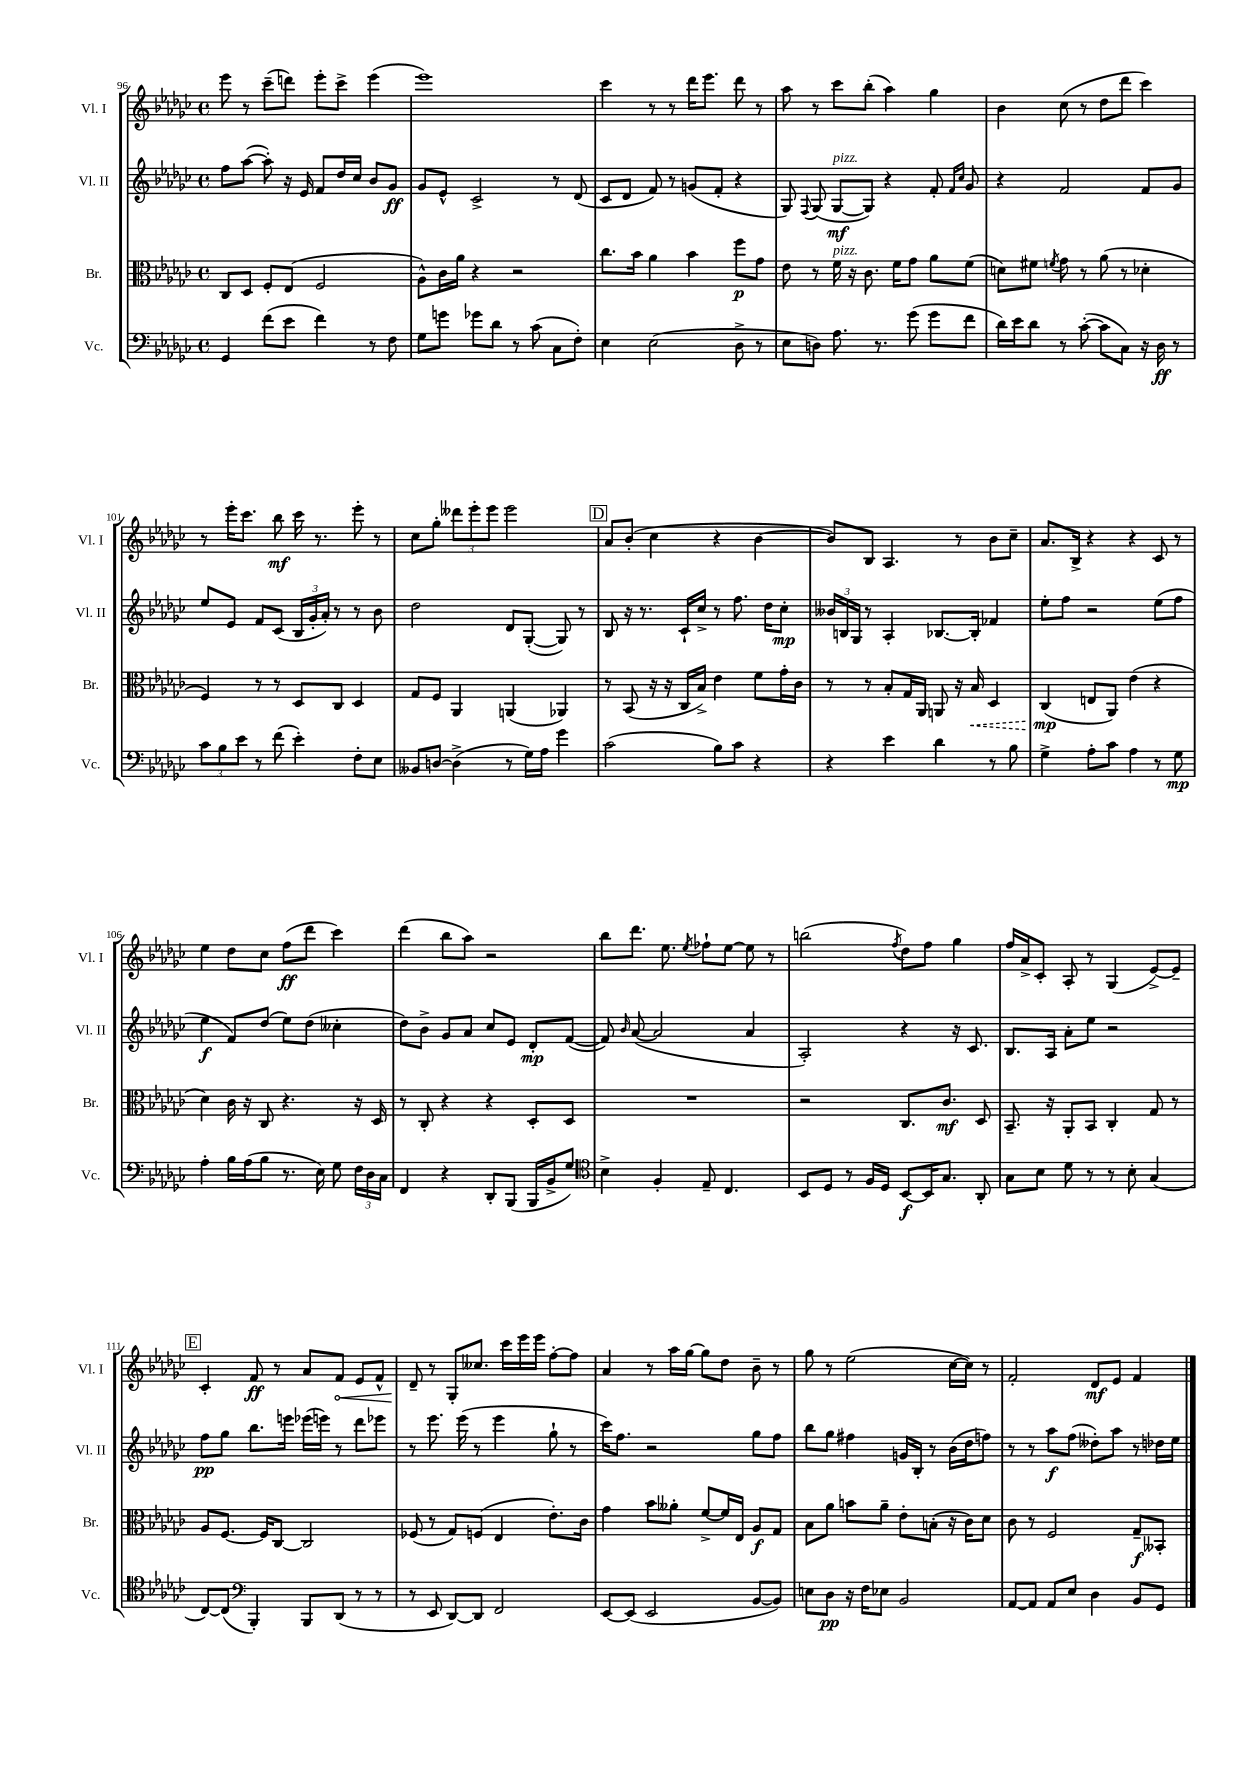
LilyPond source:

<<
\new StaffGroup <<
\new Staff = "s0" \with { instrumentName = "Vl. I" shortInstrumentName = "Vl. I" } {
    \clef treble \key ges \major \defaultTimeSignature \time 4/4
    \autoBeamOff ees'''8 r8 ces'''8[--( d'''8]) ees'''8[-. ces'''8]-> ees'''4( |
    ees'''1) |
    ces'''4 r8 r8 des'''16[ ees'''8.] des'''8 r8 |
    aes''8 r8 ces'''8[ bes''8]-.( aes''4) ges''4 |
    bes'4 ces''8( r8 des''8[ des'''8] ces'''4) |
    r8 ees'''16[-. ces'''8.] bes''8\mf ces'''16 r8. ees'''8-. r8 |
    ces''8[ ges''8]-. \tuplet 3/2 { deses'''8[ ees'''8-. ees'''8] } ees'''2 |
    \mark \markup { \box "D" } aes'8[ bes'8]-.( ces''4 r4 bes'4~ |
    bes'8[) bes8] aes4. r8 bes'8[ ces''8]-- |
    aes'8.[ bes16]-> r4 r4 ces'8 r8 |
    ees''4 des''8[ ces''8] f''8[\ff( des'''8] ces'''4) |
    des'''4( bes''8[ aes''8]) r2 |
    bes''8[ des'''8.] ees''8. \acciaccatura { ees''8 } fes''8[-! ees''8]~ ees''8 r8 |
    b''2( \acciaccatura { f''8 } des''8[) f''8] ges''4 |
    f''16[ aes'16-> ces'8]-. aes8-. r8 ges4( ees'8[~->) ees'8]-- |
    \mark \markup { \box "E" } ces'4-. f'8\ff r8 aes'8[ \once \override Hairpin.circled-tip = ##t f'8]\< ees'8[ f'8]-^ |
    des'8--\! r8 ges8[-. ceses''8.] ces'''16[ ees'''16 ees'''16] f''8[~-. f''8] |
    aes'4 r8 aes''16[ ges''16]~ ges''8[ des''8] bes'8-- r8 |
    ges''8 r8 ees''2( ces''16[~ ces''16]) r8 |
    f'2-. des'8[\mf ees'8] f'4 \bar "|." |
}
\new Staff = "s1" \with { instrumentName = "Vl. II" shortInstrumentName = "Vl. II" } {
    \clef treble \key ges \major \defaultTimeSignature \time 4/4
    \autoBeamOff f''8[ aes''8]~( aes''8-.) r16 ees'16 f'8[ des''16 ces''16] bes'8[ ges'8]\ff |
    ges'8[ ees'8]-^ ces'2-> r8 des'8( |
    ces'8[ des'8] f'8) r8 g'8[( f'8]-. r4 |
    ges8) \appoggiatura { f8 } ges8( ges8[~\mf^\markup { \italic "pizz." } ges8]) r4 f'8-. \grace { f'16[ ces''16] } ges'8 |
    r4 f'2 f'8[ ges'8] |
    ees''8[ ees'8] f'8[ ces'8]( \tuplet 3/2 { bes16[ ges'16-. aes'16]-.) } r8 r8 bes'8 |
    des''2 des'8[ ges8]~-.( ges8) r8 |
    \mark \markup { \box "D" } bes8 r16 r8. ces'16[-! ces''16]-> r8 f''8. des''16[ ces''8]-.\mp |
    \tuplet 3/2 { beses'16[ b16 ges16] } r8 aes4-. bes8.[~ bes16]-. fes'4 |
    ees''8[-. f''8] r2 ees''8[( f''8] |
    ees''4\f f'8[) des''8]( ees''8[) des''8]( ceses''4-. |
    des''8[) bes'8]-> ges'8[ aes'8] ces''8[ ees'8] des'8[-.\mp f'8]~( |
    f'8) \grace { bes'16 } aes'8~( aes'2 aes'4 |
    aes2-.) r4 r16 ces'8. |
    bes8.[ aes16] aes'8[-. ees''8] r2 |
    \mark \markup { \box "E" } f''8[\pp ges''8] bes''8.[ e'''16] ees'''16[( e'''16]) r8 des'''8[ ees'''8] |
    r8 ees'''8. ees'''16( r8 ees'''4 ges''8-! r8 |
    ces'''16[) f''8.] r2 ges''8[ f''8] |
    bes''8[ ges''8] fis''4 g'16[ bes16]-. r8 bes'16[( des''16 f''8]) |
    r8 r8 aes''8[\f f''8]( deses''8[-.) aes''8] r8 des''16[ ees''16] \bar "|." |
}
\new Staff = "s2" \with { instrumentName = "Br." shortInstrumentName = "Br." } {
    \clef alto \key ges \major \defaultTimeSignature \time 4/4
    \autoBeamOff ces8[ des8] f8[-. ees8]( f2 |
    aes8[-^) ces'16 aes'16] r4 r2 |
    ces''8.[ bes'16] aes'4 bes'4 f''8[\p ges'8] |
    ees'8 r8 f'16^\markup { \italic "pizz." } r16 ces'8. f'16[ ges'8] aes'8[ f'8]( |
    d'8[) fis'8] \acciaccatura { f'8 } ges'8 r8 aes'8( r8 des'4-. |
    f4) r8 r8 des8[ ces8] des4 |
    ges8[ f8] aes,4 a,4( aes,4) |
    \mark \markup { \box "D" } r8 bes,8( r16 r16 ces16[ bes16]->) ees'4 f'8[ ges'16-. ces'16] |
    r8 r8 bes8[-. ges16 aes,16] a,8 r16 \once \override Hairpin.style = #'dashed-line bes16\< des4 |
    ces4\mp\!( e8[ aes,8]) ees'4( r4 |
    des'4) ces'16 r16 ces8 r4. r16 des16 |
    r8 ces8-. r4 r4 des8[-. des8] |
    R1 |
    r2 ces8.[ ces'8.]\mf des8 |
    bes,8.-- r16 aes,8[-. bes,8] ces4-. ges8 r8 |
    \mark \markup { \box "E" } aes8[ f8.]~ f16[ ces8]~ ces2 |
    fes8( r8 ges8[) f8]( ees4 ees'8.[-.) ces'16] |
    ges'4 bes'8[ aeses'8]-. f'8[~-> f'16 ees16] aes8[\f ges8] |
    bes8[ aes'8] b'8[ aes'8]-- ees'8[-. b8]-.( r16 ces'16[) des'8] |
    ces'8 r8 f2 ges8[--\f beses,8]-. \bar "|." |
}
\new Staff = "s3" \with { instrumentName = "Vc." shortInstrumentName = "Vc." } {
    \clef bass \key ges \major \defaultTimeSignature \time 4/4
    \autoBeamOff ges,4 f'8[( ees'8] f'4) r8 f8 |
    ges8[ g'8] ges'8[ des'8] r8 ces'8( ces8[ f8]-.) |
    ees4 ees2( des8-> r8 |
    ees8[ d8]) aes8. r8. ges'8( ges'8[ f'8] |
    des'16[) ees'16 des'8] r8 ces'8~-.( ces'8[ ces8]) r16 des16\ff r8 |
    \tuplet 3/2 { ces'8[ bes8 ees'8] } r8 f'8( ees'4-.) f8[-. ees8] |
    beses,8[ d8]~ d4->( r8 ges16[) aes16] ges'4 |
    \mark \markup { \box "D" } ces'2( bes8[) ces'8] r4 |
    r4 ees'4 des'4 r8 bes8 |
    ges4-> aes8[-. ces'8] aes4 r8 ges8\mp |
    aes4-. bes16[ aes16( bes8] r8. ees16) ges8 \tuplet 3/2 { f16[ des16 ces16] } |
    f,4 r4 des,8[-. bes,,8]( bes,,16[ bes,16-> ges8]) |
    \clef tenor bes4-> f4-. ees8-- ces4. |
    bes,8[ des8] r8 f16[ des16] bes,8[~\f bes,16 ges8.] aes,8-. |
    ges8[ bes8] des'8 r8 r8 bes8-. ges4( |
    \mark \markup { \box "E" } ces8[~) ces8]( \clef bass bes,,4-.) bes,,8[ des,8]( r8 r8 |
    r8 ees,8 des,8[~) des,8] f,2 |
    ees,8[~ ees,8]( ees,2 bes,8[~ bes,8]) |
    e8[ des8]\pp r16 f16[ ees8] bes,2 |
    aes,8[~ aes,8] aes,8[ ees8] des4 bes,8[ ges,8] \bar "|." |
}
>>
>>
\layout { \context { \Score currentBarNumber = #96 } }
